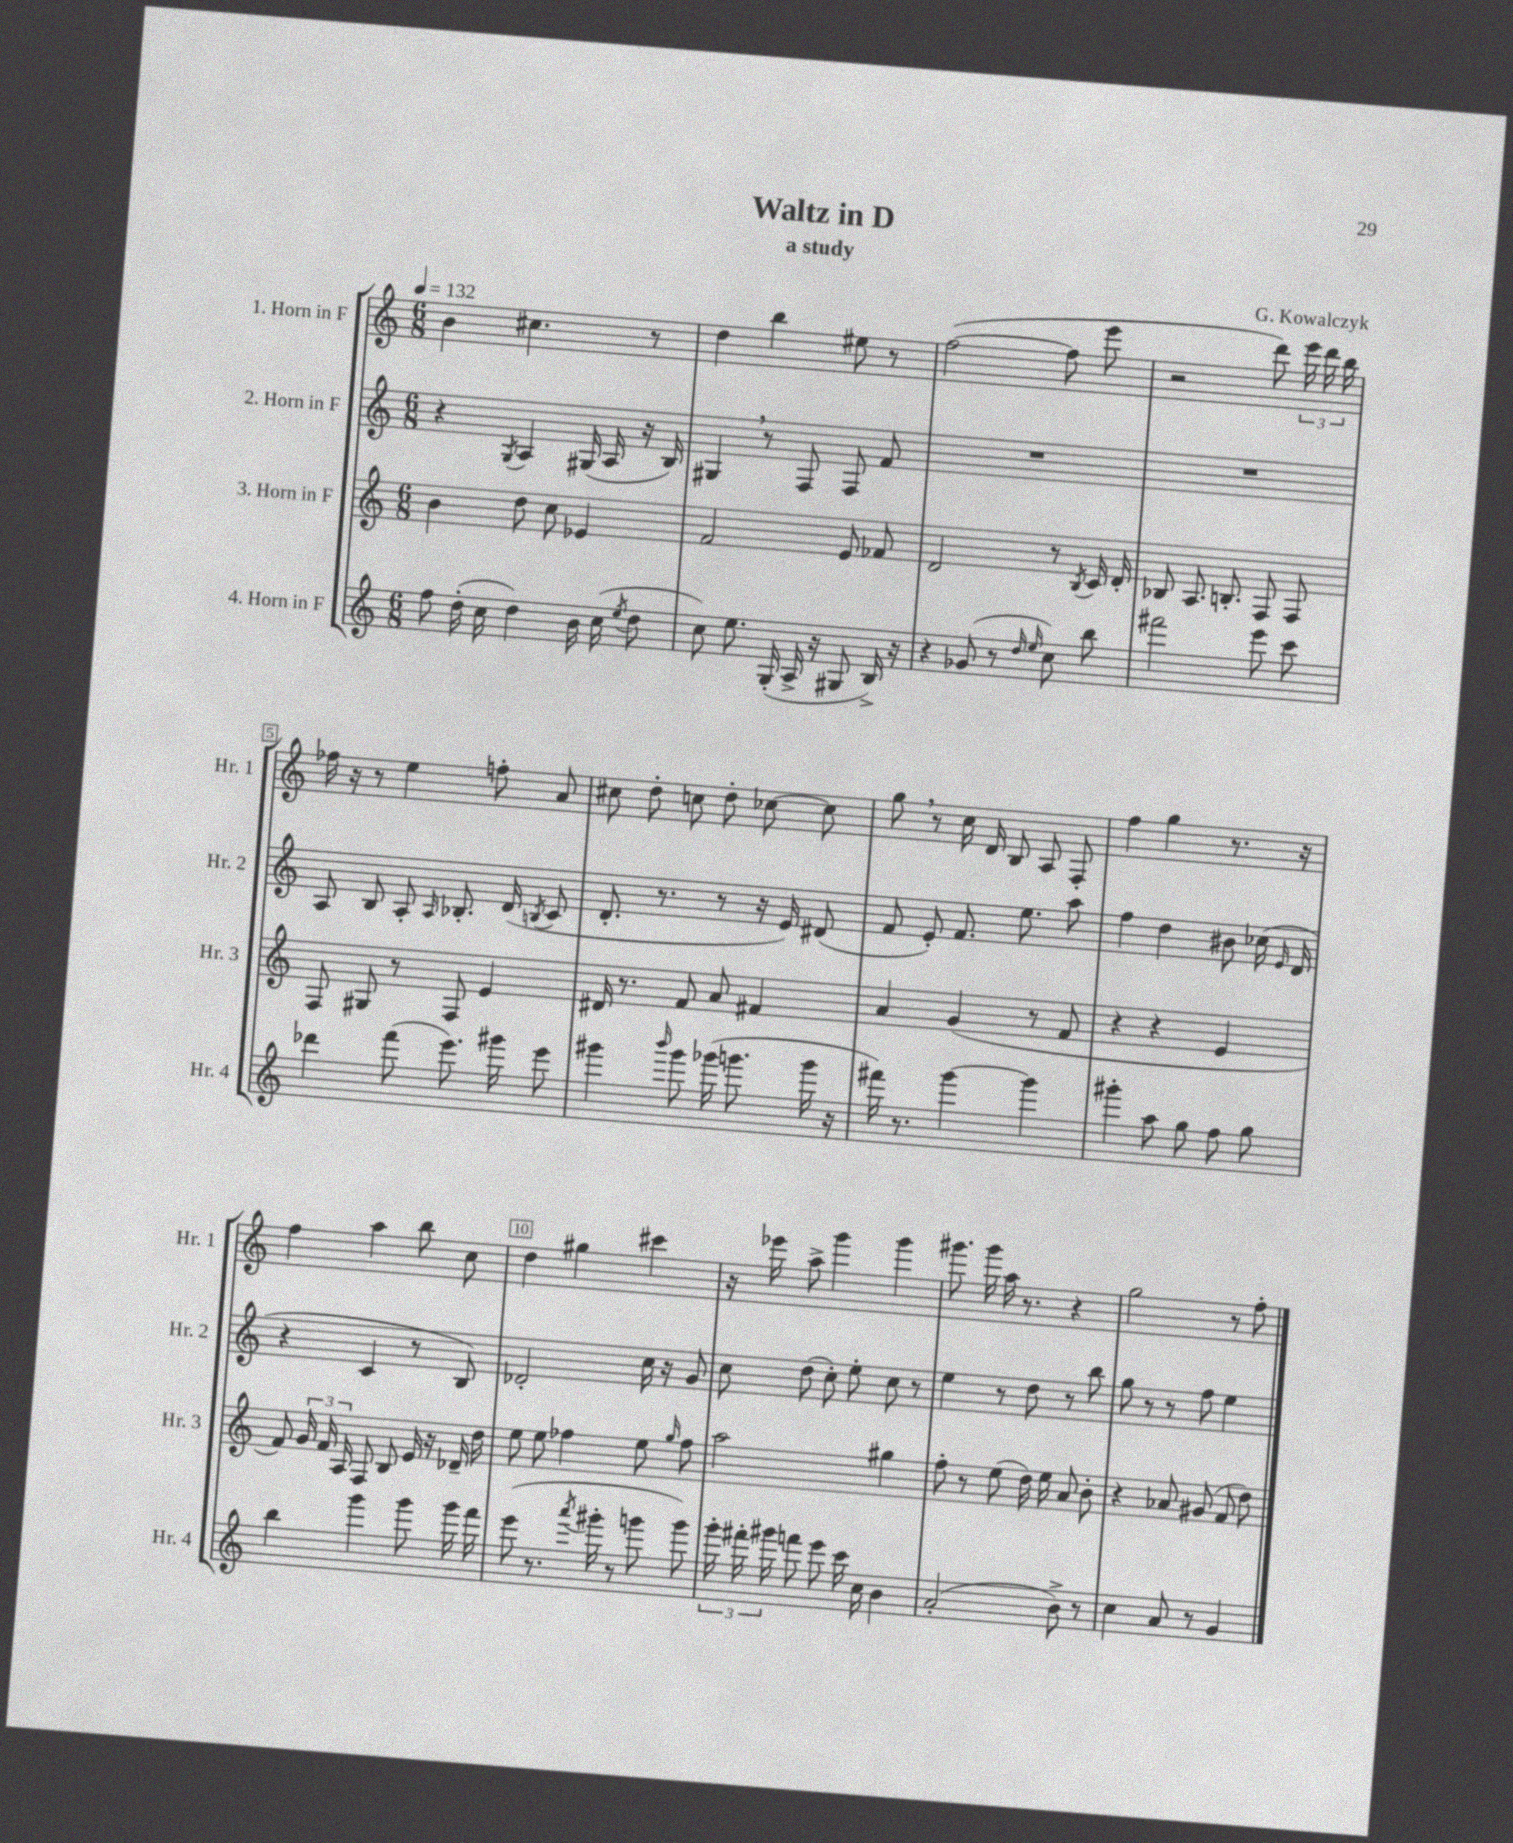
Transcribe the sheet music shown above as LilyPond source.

\header { title = "Waltz in D" composer = "G. Kowalczyk" subtitle = "a study" }
<<
\new StaffGroup <<
\new Staff = "s0" \with { instrumentName = "1. Horn in F" shortInstrumentName = "Hr. 1" } {
    \clef treble \key c \major \numericTimeSignature \time 6/8 \tempo 4 = 132
    \autoBeamOff b'4 cis''4. r8 |
    d''4 b''4 eis''8 r8 |
    f''2~( f''8 e'''8 |
    r2 d'''8) \tuplet 3/2 { e'''16 d'''16 b''16 } |
    fes''16 r16 r8 e''4 f''8-. a'8 |
    cis''8 d''8-. c''8 d''8-. ces''8~ ces''8 |
    g''8 \breathe r8 c''16 d'16 b8 a8 f8-. |
    f''4 g''4 r8. r16 |
    f''4 a''4 b''8 c''8 |
    d''4 gis''4 cis'''4 |
    r16 ees'''16 a''8-> g'''4 g'''4 |
    gis'''8. gis'''16 a''16 r8. r4 |
    g''2 r8 f''8-. \bar "|." |
}
\new Staff = "s1" \with { instrumentName = "2. Horn in F" shortInstrumentName = "Hr. 2" } {
    \clef treble \key c \major \numericTimeSignature \time 6/8
    \autoBeamOff r4 \acciaccatura { g8 } a4 gis16( a16 r16 b16) |
    gis4 \breathe r8 f8 f8 f'8 |
    R2. |
    R2. |
    a8 b8 a8-. \grace { a16 } bes8.-. d'16( \acciaccatura { b8 } c'8 |
    d'8.-. r8. r8 r16 e'16) dis'8( |
    f'8 e'8-.) f'8. e''8. a''8 |
    f''4 d''4 bis'8 ces''16( \grace { e'16 } d'16 |
    r4 c'4 r8 b8) |
    des'2-. c''16 r16 g'8 |
    c''8 d''8( c''8-.) e''8-. c''8 r8 |
    e''4 r8 d''8 r8 b''8 |
    g''8 r8 r8 f''8 e''4 \bar "|." |
}
\new Staff = "s2" \with { instrumentName = "3. Horn in F" shortInstrumentName = "Hr. 3" } {
    \clef treble \key c \major \numericTimeSignature \time 6/8
    \autoBeamOff b'4 d''8 c''8 ees'4 |
    f'2 e'8 fes'8 |
    d'2 r8 \acciaccatura { b8 } c'16 d'16-. |
    bes8 a8. b8.-. f8 f8 |
    f8 gis8 r8 f8 e'4 |
    dis'16 r8. f'8 a'8 fis'4 |
    a'4 g'4( r8 f'8 |
    r4 r4 e'4 |
    f'8) \tuplet 3/2 { g'16 f'16 a16 } f8 b8 e'16 r16 des'16-- d''16 |
    e''8 e''8 fes''4 e''8 \grace { g''16 } fes''8 |
    a''2 gis''4 |
    f''8-. r8 e''8( d''16) e''16 a'8 b'8-. |
    r4 aes'8 gis'8( f'8 d''8) \bar "|." |
}
\new Staff = "s3" \with { instrumentName = "4. Horn in F" shortInstrumentName = "Hr. 4" } {
    \clef treble \key c \major \numericTimeSignature \time 6/8
    \autoBeamOff f''8 d''16-.( c''16 d''4) b'16 c''16( \acciaccatura { e''8 } d''8 |
    c''8) e''8. g16-.( a16-> r16 gis8 b16->) r16 |
    r4 ges'8( r8 \grace { d''16 e''16 } c''8) b''8 |
    fis'''2 e'''8 c'''8 |
    des'''4 f'''8( e'''8.) gis'''16 e'''8 |
    gis'''4 \grace { b'''16 } gis'''8 ges'''16( g'''8. g'''16 r16 |
    fis'''16) r8. g'''4~ g'''4 |
    gis'''4-. a''8 g''8 f''8 g''8 |
    b''4 g'''4 g'''8 g'''16 f'''16 |
    e'''8( r8. \acciaccatura { a'''8 } gis'''16-. r8 g'''8 g'''8) |
    \tuplet 3/2 { g'''16-. fis'''16-. gis'''16 } f'''8 e'''8 c'''16 c''16 b'4 |
    a'2-.( b'8->) r8 |
    c''4 a'8 r8 g'4 \bar "|." |
}
>>
>>
\layout { \context { \Score \override BarNumber.break-visibility = ##(#f #t #t) barNumberVisibility = #(every-nth-bar-number-visible 5) \override BarNumber.stencil = #(make-stencil-boxer 0.1 0.3 ly:text-interface::print) } }
